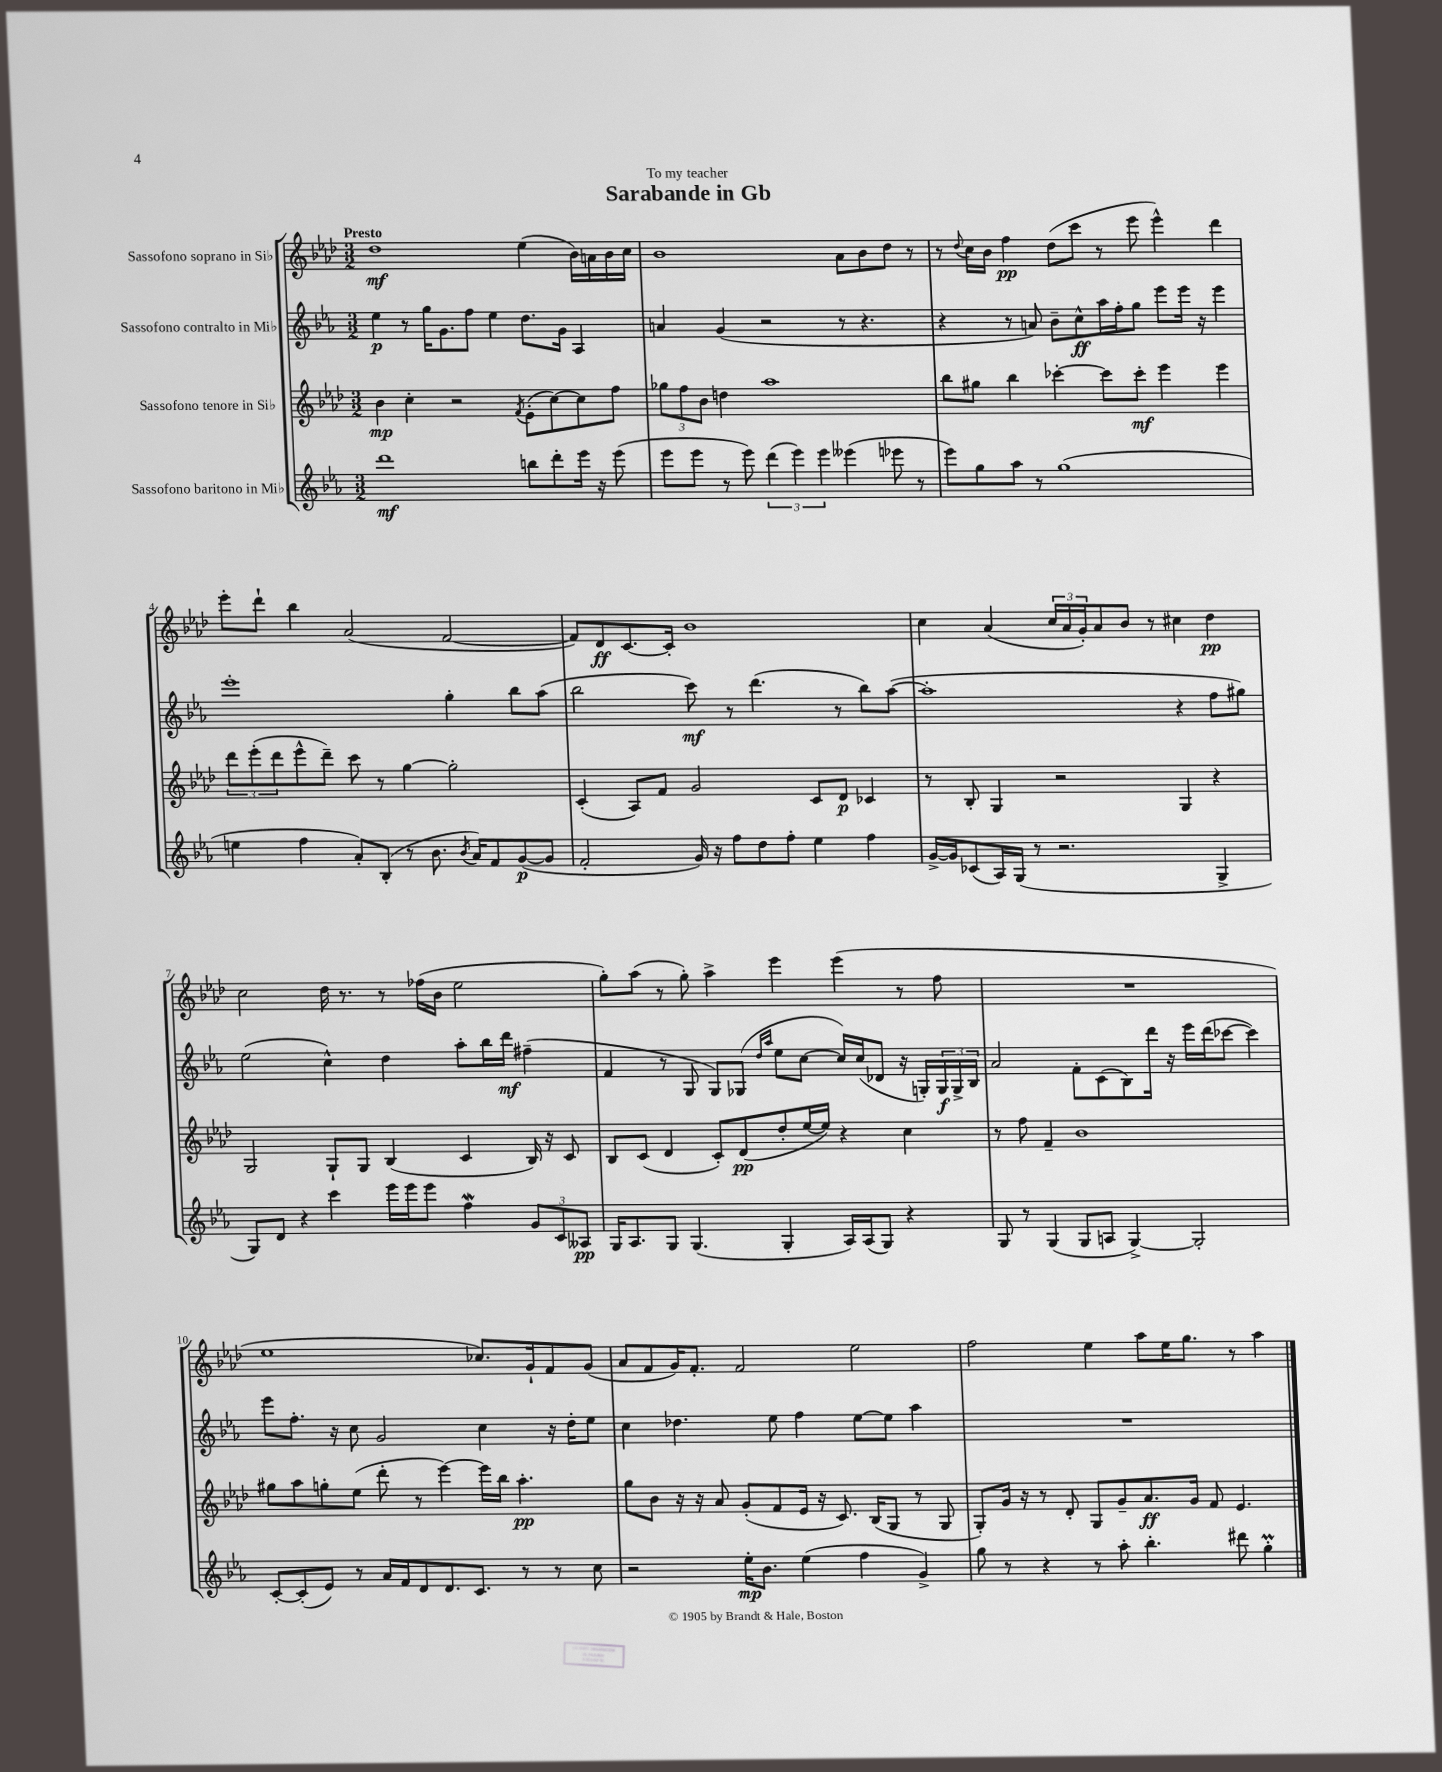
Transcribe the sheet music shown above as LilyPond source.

\header { title = "Sarabande in Gb" dedication = "To my teacher" }
<<
\new StaffGroup <<
\new Staff = "s0" \with { instrumentName = "Sassofono soprano in Sib" } {
    \clef treble \key aes \major \numericTimeSignature \time 3/2 \tempo "Presto"
    des''1\mf ees''4( bes'16) a'16 bes'16 c''16 |
    bes'1 aes'8 bes'8 des''8 r8 |
    r8 \appoggiatura { des''8 } c''16 bes'16 f''4\pp des''8( c'''8 r8 ees'''8 ees'''4-^) des'''4 |
    ees'''8-. des'''8-! bes''4 aes'2( f'2~ |
    f'8) des'8\ff c'8.~ c'16-. bes'1 |
    c''4 aes'4( \tuplet 3/2 { c''16 aes'16 g'16-.) } aes'8 bes'8 r8 cis''4 des''4\pp |
    c''2 des''16 r8. r8 fes''16( bes'16 ees''2 |
    g''8-.) aes''8( r8 g''8-.) aes''4-> ees'''4 ees'''4( r8 f''8 |
    R1. |
    ees''1 ces''8.) g'16-! f'8 g'8( |
    aes'8 f'8 g'16) f'8.-. f'2 ees''2 |
    f''2 ees''4 aes''8 ees''16 g''8. r8 aes''4 \bar "|." |
}
\new Staff = "s1" \with { instrumentName = "Sassofono contralto in Mib" } {
    \clef treble \key ees \major \numericTimeSignature \time 3/2
    ees''4\p r8 g''16 g'8. f''8 ees''4 d''8. g'16 aes4 |
    a'4 g'4( r2 r8 r4. |
    r4 r8 a'8) bes'8-- c''8-^\ff aes''16 f''16-. g''8 ees'''8 ees'''16 r16 ees'''4 |
    ees'''1-. g''4-. bes''8 aes''8( |
    bes''2 c'''8\mf) r8 d'''4.( r8 bes''8) aes''8~( |
    aes''1-. r4 f''8 gis''8) |
    ees''2( c''4-^) d''4 aes''8-. bes''16 d'''16\mf fis''4--( |
    f'4 r8 g8 g8) ges8( \grace { d''16 aes''16 } ees''8 c''8~ c''16) c''16( des'8 r16 g16-.) \tuplet 3/2 { g16\f g16-> bes16 } |
    aes'2 f'8-. c'8( bes8) d'''16 r16 ees'''16 d'''16( ces'''8~ ces'''4) |
    ees'''8 f''8.-. r16 c''8 g'2 c''4 r16 d''16-. ees''8 |
    c''4 des''4. ees''8 f''4 ees''8~ ees''8 aes''4 |
    R1. \bar "|." |
}
\new Staff = "s2" \with { instrumentName = "Sassofono tenore in Sib" } {
    \clef treble \key aes \major \numericTimeSignature \time 3/2
    bes'4\mp c''4-. r2 \acciaccatura { f'8 } ees'8-.( c''8~) c''8 f''8 |
    \tuplet 3/2 { ges''8 f''8 bes'8 } d''4 aes''1 |
    bes''8 gis''8 bes''4 ces'''4~-. ces'''8 ces'''8-.\mf ees'''4 ees'''4 |
    \tuplet 3/2 { des'''8 ees'''8-.( des'''8 } ees'''8-^ des'''8--) c'''8 r8 g''4~ g''2-. |
    c'4-.( aes8) f'8 g'2 c'8 des'8\p ces'4 |
    r8 bes8-. g4 r2 g4 r4 |
    g2 g8-! g8 bes4( c'4 bes16) r16 c'8 |
    bes8 c'8( des'4 c'8-.) des'8\pp( des''8-. ees''16~ ees''16) r4 c''4 |
    r8 f''8 f'4-- bes'1 |
    gis''8 aes''8 g''8-. ees''8( des'''8-. r8 ees'''4~) ees'''16 bes''16 aes''4.-.\pp |
    g''8 bes'8 r16 r16 aes'8 g'8-.( f'8 ees'16 r16 c'8.) bes16( g8 r8 g8 |
    g8-.) g'16 r16 r8 des'8-. g8 g'8-- aes'8.\ff g'16 f'8 ees'4. \bar "|." |
}
\new Staff = "s3" \with { instrumentName = "Sassofono baritono in Mib" } {
    \clef treble \key ees \major \numericTimeSignature \time 3/2
    d'''1\mf b''8 d'''8-. ees'''16 r16 ees'''8( |
    ees'''8 ees'''8 r8 ees'''8) \tuplet 3/2 { d'''4( ees'''4) ees'''4 } eeses'''4( ees'''8 r8 |
    ees'''8) g''8 aes''8 r8 g''1( |
    e''4 f''4 aes'8-.) bes8-.( r8 bes'8. \acciaccatura { bes'8 } aes'16) f'8 g'8~\p( g'8 |
    f'2-. g'16) r16 f''8 d''8 f''8-. ees''4 f''4 |
    g'16~-> g'16 ces'8( aes16) g16( r8 r2. g4-> |
    g8) d'8 r4 c'''4 ees'''16 ees'''16 ees'''8 f''4\mordent \tuplet 3/2 { g'8 c'8 aeses8\pp } |
    g16 aes8. g8 g4.( g4-. aes16) aes16( g8) r4 |
    g8 r8 g4( g8 a8 g4~->) g2-. |
    c'8~-. c'8-.( ees'8) r8 aes'16 f'16 d'8 d'8. c'8. r8 r8 c''8 |
    r2 ees''16-.\mp bes'8. ees''4( f''4 g'4->) |
    g''8 r8 r4 r8 aes''8-. bes''4.-. dis'''8 g''4-.\prall \bar "|." |
}
>>
>>
